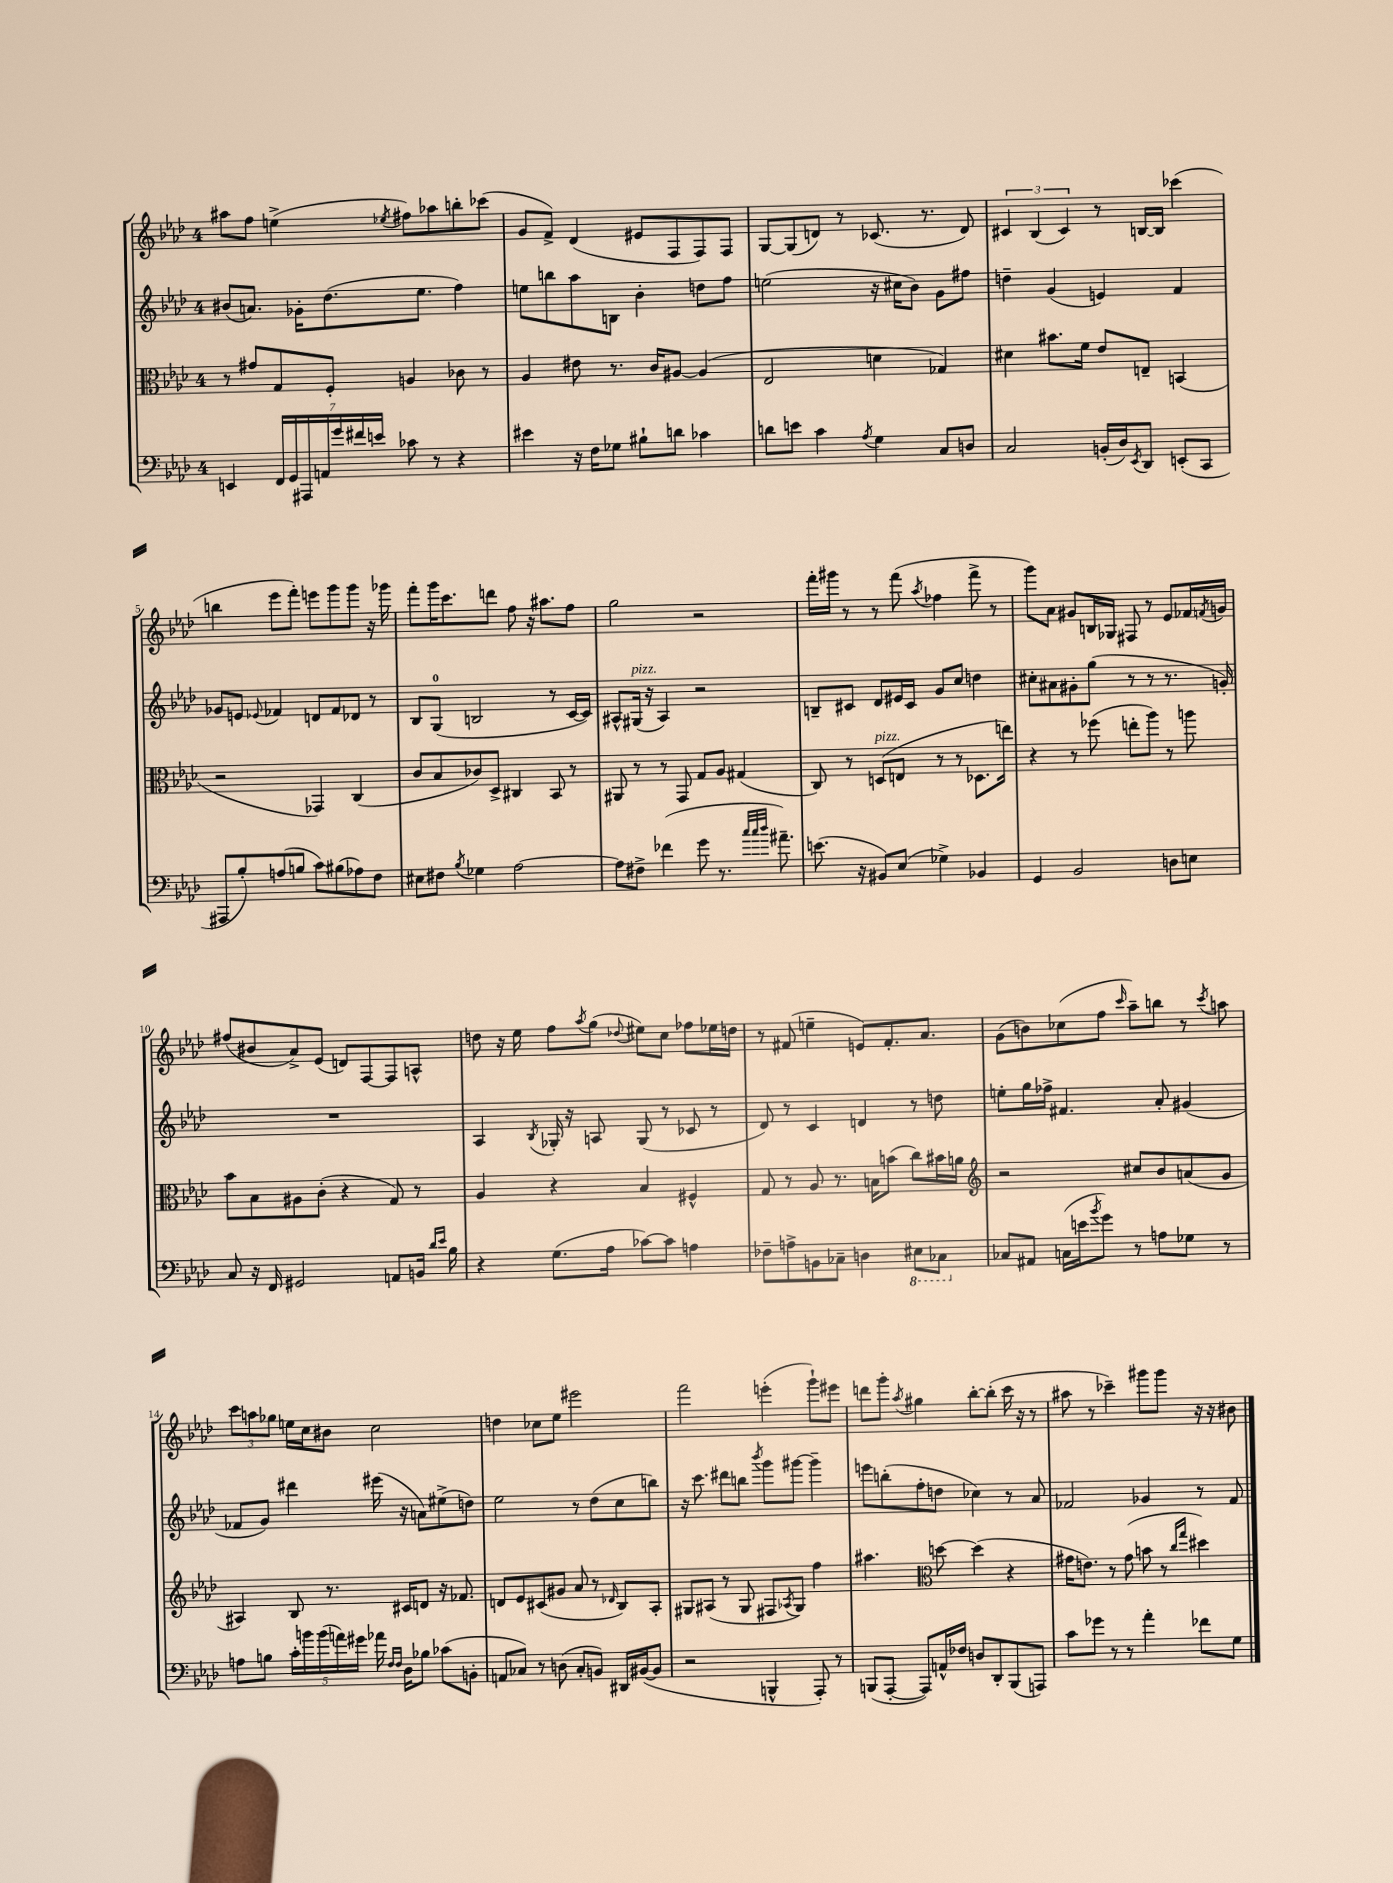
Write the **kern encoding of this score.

**kern	**kern	**kern	**kern
*staff4	*staff3	*staff2	*staff1
*clefF4	*clefC3	*clefG2	*clefG2
*k[b-e-a-d-]	*k[b-e-a-d-]	*k[b-e-a-d-]	*k[b-e-a-d-]
*M4/4	*M4/4	*M4/4	*M4/4
4EE	8r	(8b#	8aa#
.	8g#	8.a)	8ff
28FF	8G	.	(4ee^
28GG	.	.	.
.	.	16g-'	.
28AAA#	.	.	.
28AA	.	.	.
.	8F'	(8.dd-	.
28g	.	.	.
28f#	.	.	.
28e	.	.	.
.	.	.	8qee-
8c-	4A	.	8ff#)
.	.	8.ee-	.
8r	.	.	8aa-
4r	8c-	4ff)	8bb'
.	8r	.	(8ccc-
=	=	=	=
4e#	4A-	8ee	8g
.	.	8bb	8f^)
16r	8e#	8aa-	(4d-
16F	.	.	.
8G-	8.r	8B	.
8B#`	.	4b-'	8e#
.	16c	.	.
8d	[8A#	.	8F
4c-	(4A#]	8dd	8F)
.	.	8ff	8F
=	=	=	=
8d	2E-	(2ee	[8G
8e	.	.	(8G]
4c	.	.	8d)
.	.	.	8r
8qA-	.	.	.
4G	4d	16r	(8.c-
.	.	16cc#	.
.	.	8b-)	.
.	.	.	8.r
8C	4G-)	8g	.
8D	.	8ff#	8d)
=	=	=	=
2C	4d#	4dd~	6c#
.	.	.	(6B-
.	8.b#	(4g	.
.	.	.	6c#)
.	16f	.	.
(16BB'	8e-	4e)	8r
16D-)	.	.	.
8qEE-	.	.	.
8DD-	8E~	.	[16B
.	.	.	16B]
(8EE'	(4BB	4f	(4ccc-
8CC	.	.	.
=	=	=	=
8AAA#	2r	8g-	4bb
8B-')	.	8e	.
.	.	8qqe-	.
(8A	.	4f-	8eee-
8B	.	.	8fff')
8c)	4GG-)	8d	8eee
(8B#	.	8f-	8ggg
8A-)	(4C	8d-	8ggg
8F	.	8r	16r
.	.	.	16ggg-
=	=	=	=
8E#	8c	8B-	8fff'
8F#	8B-	(8G	16ggg
.	.	.	8.ccc
8qB-	.	.	.
4G-	8c-)	2B	.
.	8D-^	.	8ddd
[2A-	4C#	.	8ff
.	.	.	16r
.	.	.	8.aa#
.	8BB-	8r	.
.	8r	[16c	8ff
.	.	16c])	.
=	=	=	=
8A-]	8AA#	8A#^^	2gg
8F#^	8r	(16G#	.
.	.	16r	.
(4f-	8r	4A#)	.
.	8GG	.	.
8g	8G	2r	2r
8.r	8A-	.	.
.	(4G#	.	.
32qqcc	.	.	.
32qqcc	.	.	.
32qqdd-	.	.	.
8.a#~)	.	.	.
=	=	=	=
(8.e	8C)	8B~	16fff'
.	.	.	16ggg#
.	8r	8c#	8r
16r	.	.	.
8BB#)	(8D	8d-	8r
(8E-	8E	16e#	(8fff
.	.	16c#	.
.	.	.	8qaa-
4G-^)	8r	8g	4ff-
.	8r	8cc	.
4BB-	8.D-	4dd	8fff^
.	.	.	8r
.	16ee)	.	.
=	=	=	=
4GG	4r	8cc#'	8ggg)
.	.	8a#	8a-
2BB-	8r	8g#'	8g#
.	(8ff-	(8gg	16B
.	.	.	16G-
.	8ee'	8r	8F#
.	8aa-)	8r	8r
8D	8r	8.r	8e-
8E	8aa	.	16f-
.	.	.	8qf
.	.	16g')	16g
=	=	=	=
8C	8b-	1r	(8ff#
16r	8B-	.	8b#
16FF	.	.	.
2GG#	8A#	.	8a-^)
.	(8c'	.	(8e-
.	4r	.	8d)
.	.	.	[8F
8AA	8G)	.	8F]
16BB	8r	.	8A^^
16qqd-	.	.	.
16qqe-	.	.	.
16B-	.	.	.
=	=	=	=
4r	4A-	4A-	8dd
.	.	.	16r
.	.	.	16ee-
.	.	8qB-	.
(8.G	4r	16G-'	8ff
.	.	16r	.
.	.	.	8qaa-
.	.	8A	(8gg
16A-	.	.	.
.	.	.	8qqdd-
[8c-)	4B-	(8G-	8ee#)
8c-]	.	8r	8cc
4A	4F#^^	8c-	8ff-
.	.	8r	16ee-
.	.	.	16dd
=	=	=	=
8F-~	8G	8d-)	8r
8A^	8r	8r	(8f#
8BB	8A-	4c	4ee~
8C-~	8.r	.	.
4D	.	4d	8e)
.	16B	.	.
.	(8b	.	8.f#'
8EE#	8cc)	8r	.
.	.	.	8.a-
8CC-	16b#	8dd	.
.	16a	.	.
=	=	=	=
*	*clefG2	*	*
8C-	2r	8ee'	(8g
8AA#	.	16gg	8b)
.	.	16ff-^	.
(16C	.	4.f#	(8cc-
16e	.	.	.
8qb-	.	.	.
8g)	.	.	8ff
.	.	.	16qqccc
8r	8cc#	.	8aa-~)
8A	8b-	8a-'	8bb
8G-	(8a	(4g#	8r
.	.	.	8qccc
8r	8g	.	8aa
=	=	=	=
8A	4A#)	8f-	12ccc
.	.	.	12aa
8B	.	8g)	.
.	.	.	12gg-
20c'	8B-	4ddd#	16ee
20b	.	.	.
.	.	.	16cc
(20b	.	.	.
.	8.r	.	8b#
20a)	.	.	.
20g#	.	.	.
16a-	.	(16eee#	2cc
16qqF	.	.	.
16qqF	.	.	.
16D-	16c#	16r	.
8B-	8d	8a)	.
(8c-	16r	(8ee#^	.
.	8.f-	.	.
8BB'	.	8dd)	.
=	=	=	=
8AA	8d	2ee-	4dd
8C-)	8e-	.	.
8r	(8c#	.	8cc-
(8D	8g#	.	8ee-
8C-'	8a-	8r	2eee#
8BB)	8r	(8dd-	.
.	16qqd-	.	.
16DD#	8B-)	8cc	.
([16BB#	.	.	.
8BB#]	8A-'	8bb)	.
=	=	=	=
2r	8G#	16r	2fff
.	.	8.ccc	.
.	(8A#	.	.
.	8r	8ddd#	.
.	8G#	8bb	.
.	.	8qbbb-	.
4BBB^^	8F#	8ggg	(4eee'
.	8qA-	.	.
.	8G#)	[8ggg#	.
8AAA-')	4ff	4ggg#~]	8ggg`)
8r	.	.	8eee#
=	=	=	=
(8BBB	4.aa#	8eee	8ddd
[8AAA-'	.	(8bb'	8ggg'
.	.	.	8qaa-
8AAA-])	.	8ff'	4gg#
*	*clefC3	*	*
16AA^^	[8dd	8dd	.
16F-	.	.	.
8D	(4dd]	4cc-)	[8bb-'
8DD-'	.	.	(8bb-']
(8BBB	4r	8r	16ccc
.	.	.	16r
8AAA)	.	8a-	8r
=	=	=	=
8c	16g#	2f-	8aa#
.	8.e)	.	.
8g-	.	.	8r
8r	8r	.	4ccc-~)
8r	(8g#	.	.
4a-'	8b	4g-	8ggg#
.	8r	.	8ggg#
.	16qqcc	.	.
.	16qqgg	.	.
8f-	4dd#)	8r	16r
.	.	.	16r
8G	.	8f-	8b#
==	==	==	==
*-	*-	*-	*-
